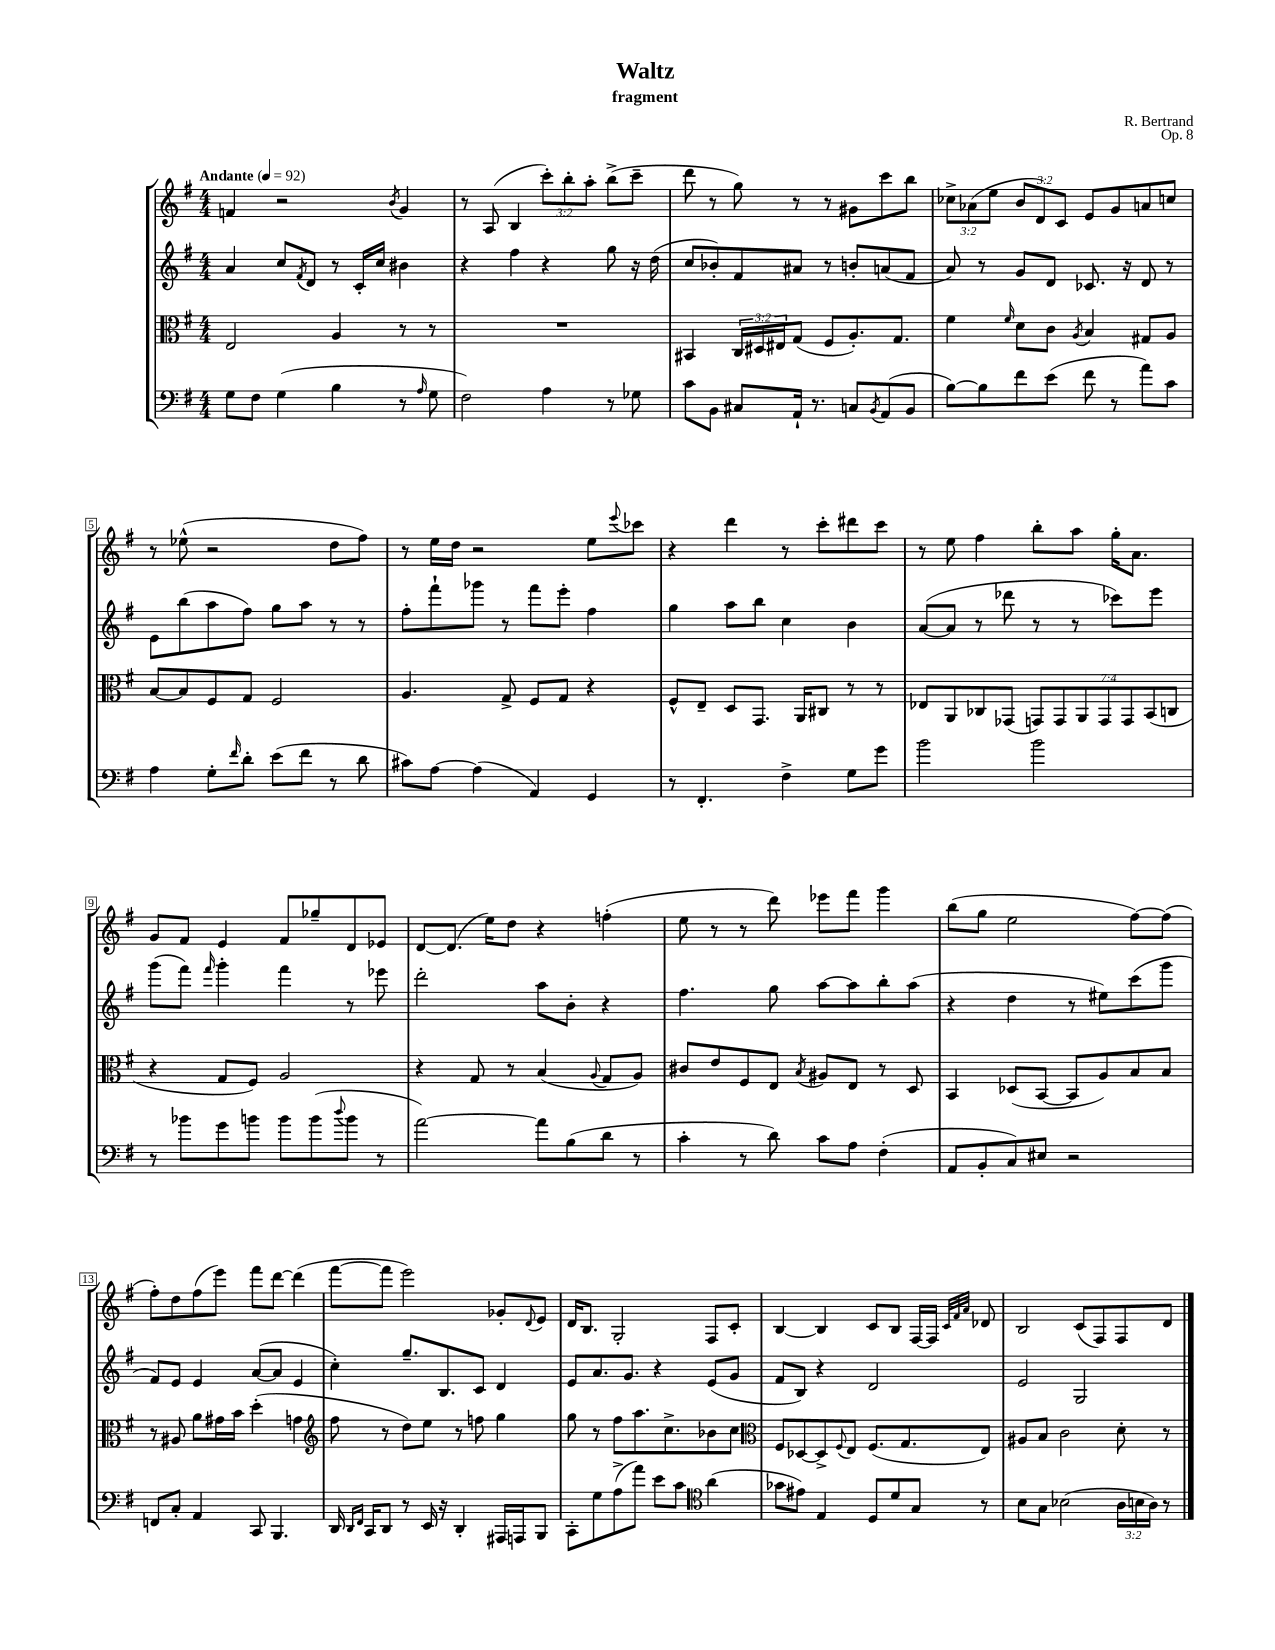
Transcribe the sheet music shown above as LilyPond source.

\header { title = "Waltz" composer = "R. Bertrand" subtitle = "fragment" opus = "Op. 8" }
<<
\new StaffGroup <<
\new Staff = "s0" {
    \clef treble \key g \major \numericTimeSignature \time 4/4 \override Staff.TupletNumber.text = #tuplet-number::calc-fraction-text \tempo "Andante" 4 = 92
    f'4 r2 \acciaccatura { b'8 } g'4 |
    r8 a8( b4 \tuplet 3/2 { c'''8-.) b''8-. a''8-. } b''8->( c'''8-- |
    d'''8 r8 g''8) r8 r8 gis'8 c'''8 b''8 |
    \tuplet 3/2 { ces''8-> aes'8( e''8 } \tuplet 3/2 { b'8 d'8) c'8 } e'8 g'8 a'8 c''8 |
    r8 ees''8-^( r2 d''8 fis''8) |
    r8 e''16 d''16 r2 e''8 \appoggiatura { e'''8 } ces'''8 |
    r4 d'''4 r8 c'''8-. dis'''8 c'''8 |
    r8 e''8 fis''4 b''8-. a''8 g''16-. a'8. |
    g'8 fis'8 e'4 fis'8 ges''8-- d'8 ees'8 |
    d'8~ d'8.( e''16) d''8 r4 f''4-.( |
    e''8 r8 r8 d'''8) ees'''8 fis'''8 g'''4 |
    b''8( g''8 e''2 fis''8~) fis''8( |
    fis''8-.) d''8 fis''8( e'''8) fis'''8 d'''8~ d'''4( |
    fis'''8~ fis'''8 e'''2) ges'8-. \appoggiatura { d'8 } e'8 |
    d'16 b8. g2-. fis8 c'8-. |
    b4~ b4 c'8 b8 fis16~ fis16 \grace { c'32 fis'32 a'32 } des'8 |
    b2 c'8( fis8) fis8 d'8 \bar "|." |
}
\new Staff = "s1" {
    \clef treble \key g \major \numericTimeSignature \time 4/4
    a'4 c''8 \acciaccatura { fis'8 } d'8 r8 c'16-. c''16 bis'4 |
    r4 fis''4 r4 g''8 r16 d''16( |
    c''8 bes'8-.) fis'8 ais'8 r8 b'8-. a'8( fis'8 |
    a'8) r8 g'8 d'8 ces'8. r16 d'8 r8 |
    e'8 b''8( a''8 fis''8) g''8 a''8 r8 r8 |
    fis''8-. fis'''8-! ges'''8 r8 fis'''8 e'''8-. fis''4 |
    g''4 a''8 b''8 c''4 b'4 |
    a'8~( a'8 r8 des'''8 r8 r8 ces'''8) e'''8 |
    g'''8( fis'''8) \grace { fis'''16 } g'''4-. fis'''4 r8 ees'''8 |
    d'''2-. a''8 b'8-. r4 |
    fis''4. g''8 a''8~ a''8 b''8-. a''8( |
    r4 d''4 r8 eis''8) c'''8( g'''8 |
    fis'8) e'8 e'4 a'8~( a'8 e'4 |
    c''4-.) g''8.-- b8. c'8 d'4 |
    e'8 a'8. g'8. r4 e'8( g'8 |
    fis'8 b8) r4 d'2 |
    e'2 g2 \bar "|." |
}
\new Staff = "s2" {
    \clef alto \key g \major \numericTimeSignature \time 4/4 \override Staff.TupletNumber.text = #tuplet-number::calc-fraction-text
    e2 a4 r8 r8 |
    R1 |
    bis,4 \tuplet 3/2 { c16 dis16 eis16 } g8( fis8 a8.-.) g8. |
    fis'4 \grace { fis'16 } d'8 c'8 \acciaccatura { a8 } b4 gis8 a8 |
    b8~ b8 fis8 g8 fis2 |
    a4. g8-> fis8 g8 r4 |
    fis8-^ e8-- d8 g,8. a,16 cis8 r8 r8 |
    ees8 a,8 ces8 ges,8( \tuplet 7/4 { g,8) g,8 a,8 g,8 g,8 b,8( c8 } |
    r4 g8 fis8) a2 |
    r4 g8 r8 b4( \appoggiatura { a8 } g8 a8) |
    cis'8 e'8 fis8 e8 \acciaccatura { b8 } ais8 e8 r8 d8 |
    b,4 des8( b,8~ b,8 a8) b8 b8 |
    r8 ais8 a'8 gis'16 b'16 d''4-.( g'4 |
    \clef treble fis''8 r8 d''8) e''8 r8 f''8 g''4 |
    g''8 r8 fis''8 a''8. c''8.-> bes'8 c''8 |
    \clef alto fis8 des8~ des8-> \appoggiatura { fis8 } e8 fis8.( g8. e8) |
    ais8 b8 c'2 d'8-. r8 \bar "|." |
}
\new Staff = "s3" {
    \clef bass \key g \major \numericTimeSignature \time 4/4 \override Staff.TupletNumber.text = #tuplet-number::calc-fraction-text
    g8 fis8 g4( b4 r8 \grace { a16 } g8 |
    fis2) a4 r8 ges8 |
    c'8 b,8 cis8 a,16-! r8. c8 \acciaccatura { b,8 } a,8( b,8 |
    b8~) b8 fis'8 e'8( fis'8 r8 a'8) c'8 |
    a4 g8-. \grace { fis'16 } d'8-. e'8( fis'8 r8 d'8 |
    cis'8) a8~ a4( a,4) g,4 |
    r8 fis,4.-. fis4-> g8 g'8 |
    b'2 b'2 |
    r8 bes'8 g'8 b'8 b'8 b'8( \appoggiatura { d''8 } b'8 r8 |
    a'2~) a'8 b8( d'8 r8 |
    c'4-. r8 d'8) c'8 a8 fis4-.( |
    a,8 b,8-. c8) eis8 r2 |
    f,8 c8-. a,4 c,8 b,,4. |
    d,16 \grace { d,16 fis,16 } c,16 d,8 r8 e,16 r16 d,4-. ais,,16 a,,16 b,,8 |
    c,8-. g8 a8->( a'8) e'8 c'8 \clef tenor a'4( |
    ges'8 eis'8) e4 d8 d'8 g8 r8 |
    b8 g8 bes2( \tuplet 3/2 { a16 b16 a16) } r8 \bar "|." |
}
>>
>>
\layout { \context { \Score \override BarNumber.stencil = #(make-stencil-boxer 0.1 0.3 ly:text-interface::print) } }
